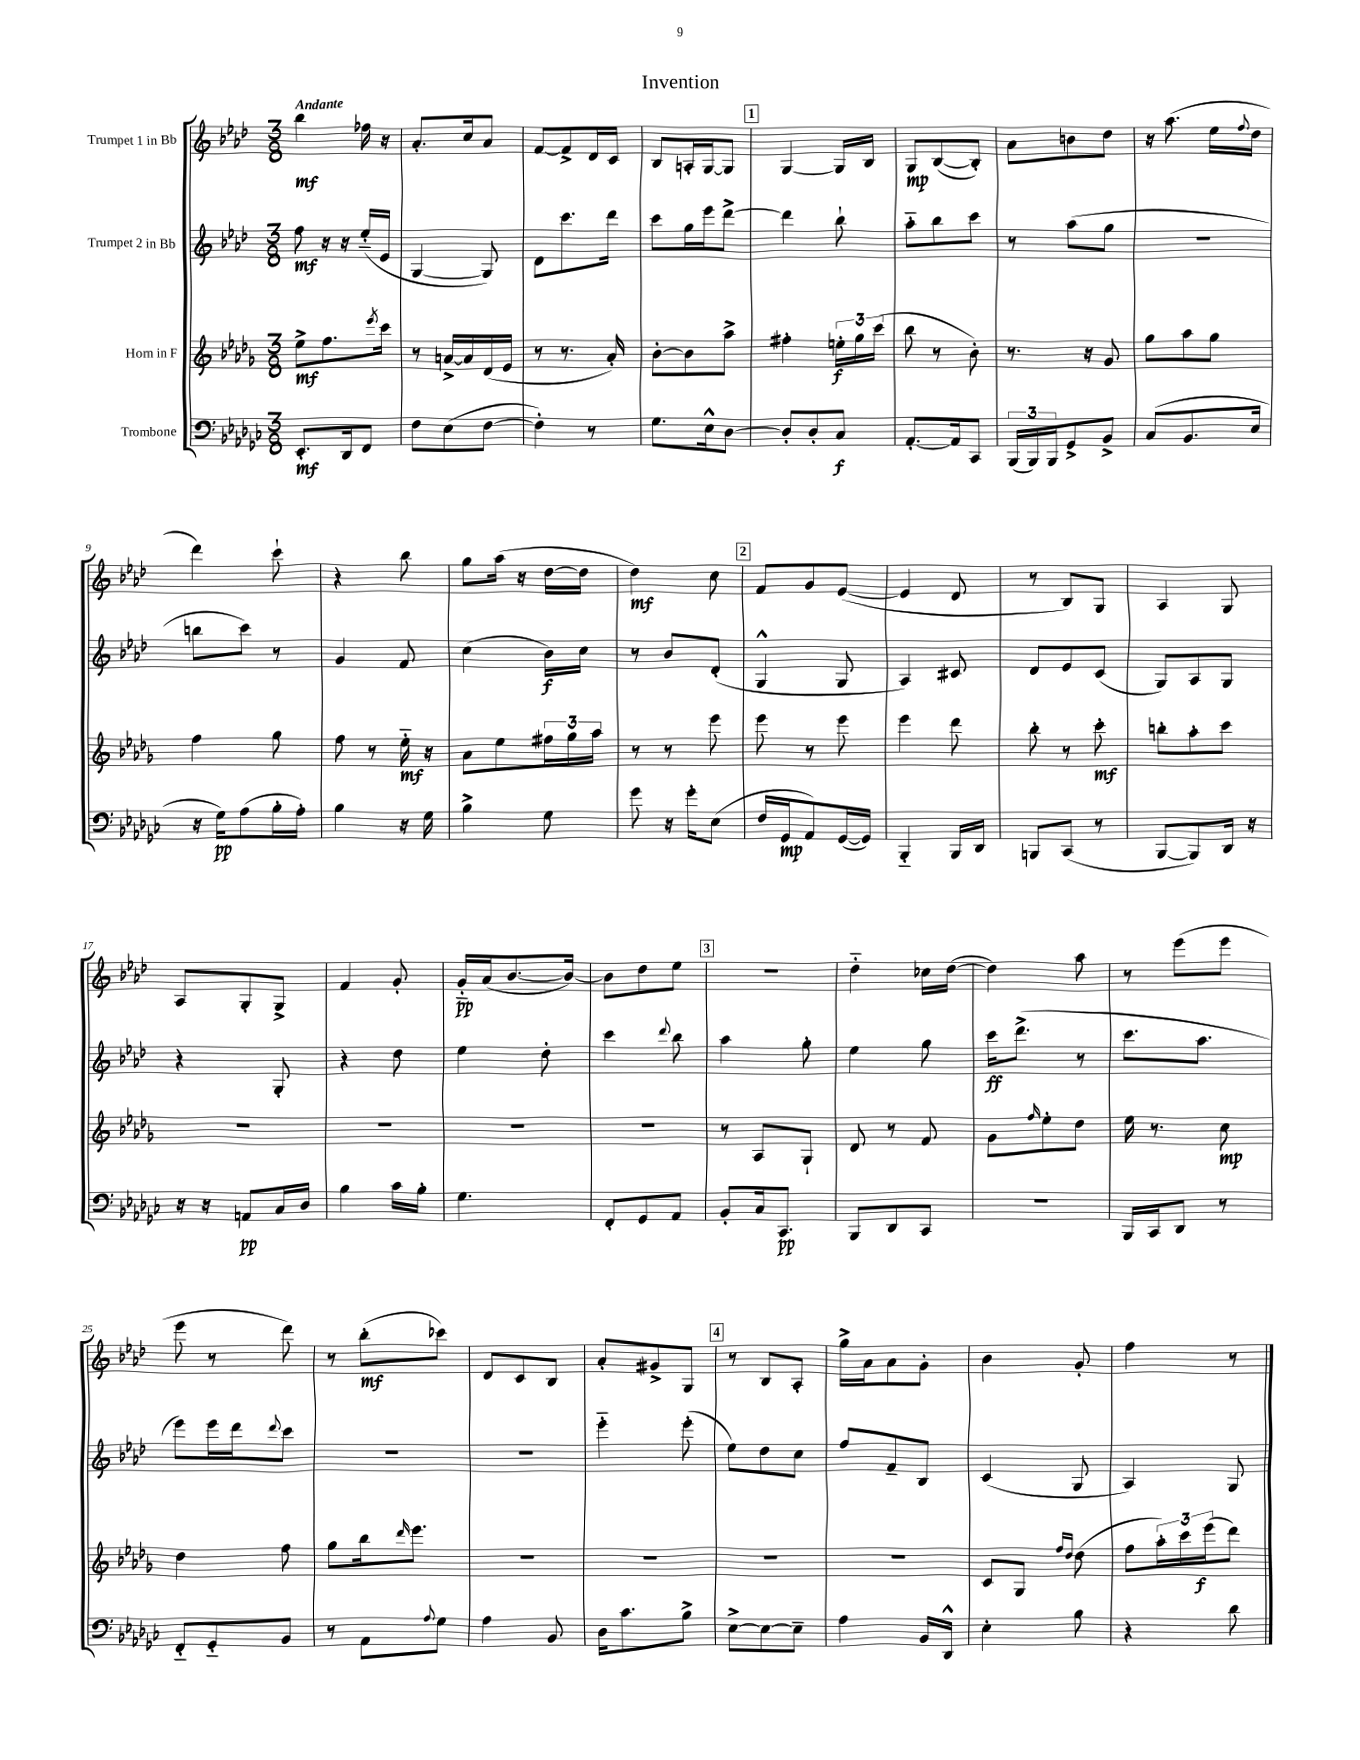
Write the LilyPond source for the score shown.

\header { title = "Invention" }
<<
\new StaffGroup <<
\new Staff = "s0" \with { instrumentName = "Trumpet 1 in Bb" } {
    \clef treble \key aes \major \numericTimeSignature \time 3/8 \tempo "Andante"
    bes''4\mf fes''16 r16 |
    aes'8.-. c''16 aes'8 |
    f'8~ f'8-> des'16 c'16 |
    bes8 a16-. g16~ g8 |
    \mark \markup { \box "1" } g4~ g16 bes16 |
    g8\mp bes8~( bes8-.) |
    aes'8 b'8 des''8 |
    r16 aes''8.( ees''16 \appoggiatura { f''8 } des''16 |
    des'''4) c'''8-! |
    r4 bes''8 |
    g''8 aes''16( r16 des''16~ des''16 |
    des''4\mf) c''8 |
    \mark \markup { \box "2" } f'8 g'8 ees'8~( |
    ees'4 des'8 |
    r8 bes8) g8 |
    aes4 g8 |
    aes8 g8-. g8-> |
    f'4 g'8-. |
    g'16-_\pp aes'16( bes'8.~ bes'16~) |
    bes'8 des''8 ees''8 |
    \mark \markup { \box "3" } R4. |
    des''4-_ ces''16 des''16~( |
    des''4) aes''8 |
    r8 ees'''8( ees'''8 |
    ees'''8 r8 des'''8) |
    r8 bes''8-.\mf( ces'''8) |
    des'8 c'8 bes8 |
    aes'8-. gis'8-> g8 |
    \mark \markup { \box "4" } r8 bes8 aes8-. |
    g''16-> aes'16 aes'8 g'8-. |
    bes'4 g'8-. |
    f''4 r8 \bar "|." |
}
\new Staff = "s1" \with { instrumentName = "Trumpet 2 in Bb" } {
    \clef treble \key aes \major \numericTimeSignature \time 3/8
    f''8\mf r16 r16 ees''16-_( ees'16 |
    g4~ g8) |
    des'8 c'''8. des'''16 |
    c'''8 g''16 ees'''16 des'''8~-> |
    \mark \markup { \box "1" } des'''4 bes''8-! |
    aes''8-_ bes''8 c'''8 |
    r8 aes''8( g''8 |
    R4. |
    b''8 c'''8) r8 |
    g'4 f'8 |
    c''4( bes'16\f) c''16 |
    r8 bes'8 des'8-.( |
    \mark \markup { \box "2" } g4-^ g8 |
    aes4) cis'8 |
    des'8 ees'8 c'8( |
    g8) aes8 g8 |
    r4 g8-. |
    r4 des''8 |
    ees''4 des''8-. |
    c'''4 \appoggiatura { des'''8 } bes''8 |
    \mark \markup { \box "3" } aes''4 g''8-. |
    ees''4 g''8 |
    c'''16\ff des'''8.->( r8 |
    c'''8. aes''8. |
    ees'''8) ees'''16 des'''16 \appoggiatura { des'''8 } c'''8 |
    R4. |
    R4. |
    ees'''4-_ ees'''8-.( |
    \mark \markup { \box "4" } ees''8) des''8 c''8 |
    f''8 f'8-- bes8 |
    c'4( g8 |
    aes4) g8 \bar "|." |
}
\new Staff = "s2" \with { instrumentName = "Horn in F" } {
    \clef treble \key des \major \numericTimeSignature \time 3/8
    ees''8->\mf f''8. \acciaccatura { ees'''8 } c'''16 |
    r8 a'16~-> a'16 des'16( ees'16 |
    r8 r8. aes'16-.) |
    bes'8~-. bes'8 aes''8-> |
    \mark \markup { \box "1" } fis''4-. \tuplet 3/2 { e''16-.\f ges''16 c'''16( } |
    bes''8 r8 bes'8-.) |
    r8. r16 ges'8 |
    ges''8 aes''8 ges''8 |
    f''4 ges''8 |
    f''8 r8 ees''16-_\mf r16 |
    aes'8 ees''8 \tuplet 3/2 { fis''16 ges''16 aes''16 } |
    r8 r8 ees'''8 |
    \mark \markup { \box "2" } ees'''8 r8 ees'''8 |
    ees'''4 des'''8 |
    bes''8-. r8 c'''8-.\mf |
    b''8-. aes''8-. c'''8 |
    R4. |
    R4. |
    R4. |
    R4. |
    \mark \markup { \box "3" } r8 aes8 ges8-! |
    des'8 r8 f'8 |
    ges'8 \grace { f''16 } ees''8-. des''8 |
    ees''16 r8. c''8\mp |
    des''4 f''8 |
    ges''8 bes''16 \grace { des'''16 } ees'''8. |
    R4. |
    R4. |
    \mark \markup { \box "4" } R4. |
    R4. |
    c'8 ges8 \grace { f''16 des''16 } des''8( |
    f''8 \tuplet 3/2 { aes''16-.) c'''16 ees'''16\f( } des'''8) \bar "|." |
}
\new Staff = "s3" \with { instrumentName = "Trombone" } {
    \clef bass \key ges \major \numericTimeSignature \time 3/8
    ees,8.-.\mf des,16 f,8 |
    f8 ees8( f8~ |
    f4-.) r8 |
    ges8. ees16-^ des8~ |
    \mark \markup { \box "1" } des8-. des8-. ces8\f |
    aes,8.~-. aes,16 ces,8 |
    \tuplet 3/2 { bes,,16( bes,,16) bes,,16 } ges,8-> bes,8-> |
    ces8( bes,8. ees16 |
    r16 ges16\pp) aes8( bes16-. aes16-.) |
    bes4 r16 ges16 |
    bes4-> ges8 |
    ges'8 r16 ges'16-. ees8( |
    \mark \markup { \box "2" } f16 ges,16\mp aes,8) ges,16~( ges,16) |
    bes,,4-_ bes,,16 des,16 |
    b,,8 ces,8( r8 |
    bes,,8~ bes,,8) des,16 r16 |
    r16 r16 a,8\pp ces16 des16 |
    bes4 ces'16 bes16-. |
    ges4. |
    f,8-. ges,8 aes,8 |
    \mark \markup { \box "3" } bes,8-. ces16 ces,8.\pp |
    bes,,8 des,8 ces,8 |
    R4. |
    bes,,16 ces,16 des,8 r8 |
    f,8-_ ges,8-_ bes,8 |
    r8 aes,8 \appoggiatura { aes8 } ges8 |
    aes4 bes,8 |
    des16 ces'8. bes8-> |
    \mark \markup { \box "4" } ees8~-> ees8~ ees8-- |
    aes4 bes,16 des,16-^ |
    ees4-. bes8 |
    r4 des'8 \bar "|." |
}
>>
>>
